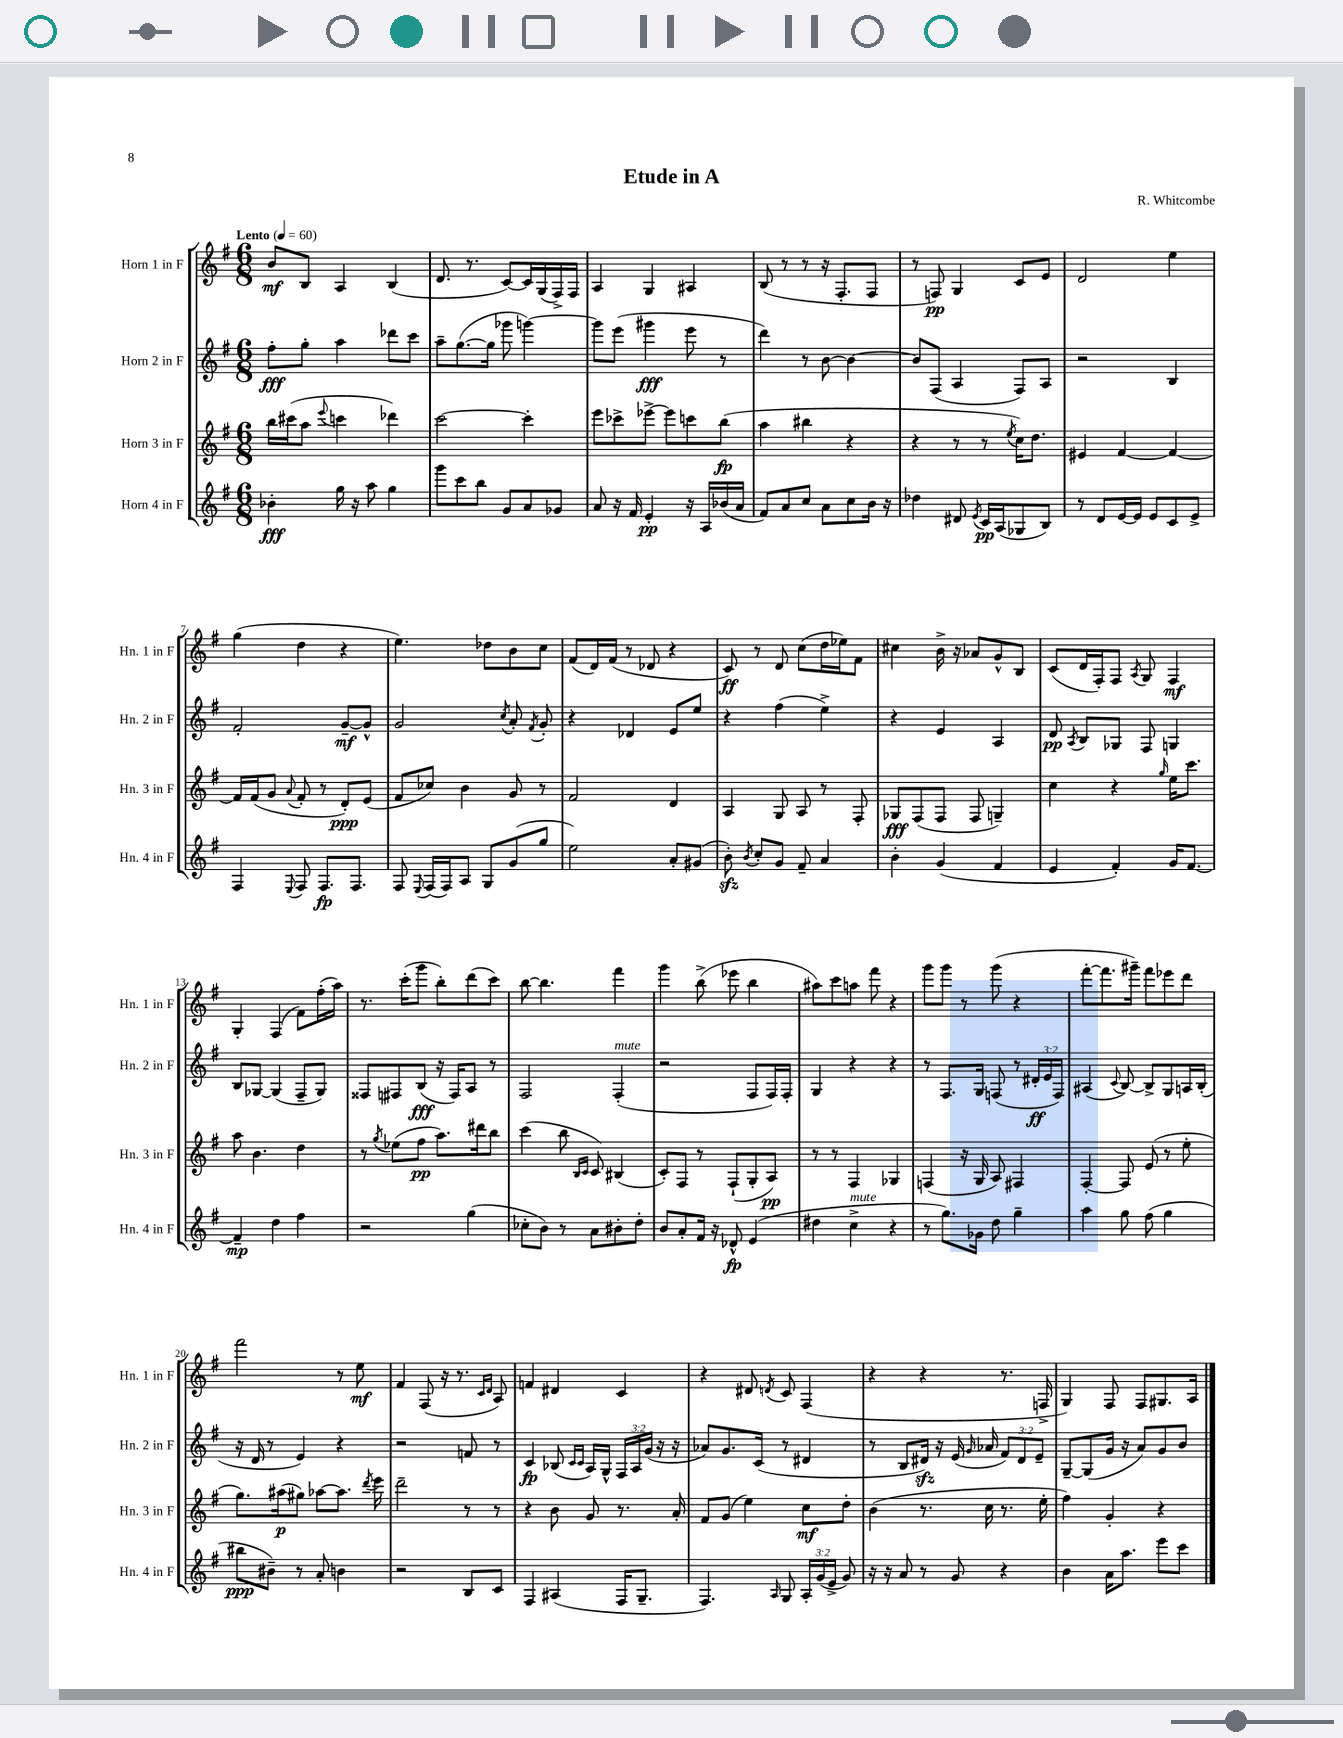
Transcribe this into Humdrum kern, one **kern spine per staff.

**kern	**kern	**kern	**kern
*staff4	*staff3	*staff2	*staff1
*clefG2	*clefG2	*clefG2	*clefG2
*k[f#]	*k[f#]	*k[f#]	*k[f#]
*M6/8	*M6/8	*M6/8	*M6/8
*MM60	*MM60	*MM60	*MM60
4b-'	16bb	8ff#'	8b
.	(16ccc#	.	.
.	8aa	8gg'	8B
.	8qqeee	.	.
16gg	4ccc	4aa	4A
16r	.	.	.
8aa	.	.	.
4gg	4ddd-)	8ddd-	(4B
.	.	8ccc	.
=	=	=	=
8ggg	[2ccc	8aa~	8.d
8ccc	.	([8.gg	.
.	.	.	8.r
8bb	.	.	.
.	.	16gg]	.
8g	.	8ggg-	[8c)
8a	4ccc']	[4ggg)	16c]
.	.	.	(16G
8g-	.	.	16F#^)
.	.	.	16F#
=	=	=	=
8a	8eee	8ggg]	4A
16r	8ccc-^	(8eee	.
16f#	.	.	.
4e'	[8eee-^	4ggg#	4G
.	8eee-]	.	.
16r	8ccc	8eee	4A#
16A	.	.	.
(16b-	(8bb	8r	.
16a	.	.	.
=	=	=	=
8f#)	4aa	4ddd)	(8B
8a	.	.	8r
8cc	4bb#	8r	8r
8a	.	[8b	16r
.	.	.	8.F#'
8cc	4r	4b_	.
16b	.	.	8F#
16r	.	.	.
=	=	=	=
4dd-	4r	8b]	8r
.	.	(8F#	8F)
8d#	8r	4A	4G
8qe	.	.	.
16c	8r	.	.
(16A	.	.	.
.	8qee	.	.
8G-	16cc)	8F#)	8c
.	8.dd	.	.
8B)	.	8A	8e
=	=	=	=
8r	4e#	2r	2d
8d	.	.	.
[16e	[4f#	.	.
16e]	.	.	.
8e	.	.	.
8c	4f#_	4B	4ee
8e^	.	.	.
=	=	=	=
4F#	16f#]	2f#'	(4gg
.	(16f#	.	.
.	8g	.	.
8qqE	8qqa	.	.
8F#	8f#'	.	4dd
8.F#	8r	.	.
.	8d')	[8g~	4r
8.F#	.	.	.
.	(8e	8g^^]	.
=	=	=	=
8F#	8f#	2g	4.ee)
8qqE	.	.	.
(16F#	8cc-)	.	.
16F#)	.	.	.
8A	4b	.	.
8G	.	.	8dd-
.	.	8qcc	.
(8g	8g	8a'	8b
.	.	8qf#	.
8gg	8r	8g'	8cc
=	=	=	=
2ee)	2f#	4r	(8f#
.	.	.	16d)
.	.	.	(16f#
.	.	4d-	8r
.	.	.	8d-
8a'	4d	8e	4r
(8g#	.	8ee	.
=	=	=	=
8b')	4A	4r	8c)
8qb	.	.	.
8cc'	.	.	8r
8g	8G	(4ff#	8d
8f#~	8A	.	(8cc
4a	8r	4ee^)	16dd
.	.	.	16ee-)
.	8F#'	.	8f#
=	=	=	=
4b'	8G-	4r	4cc#
.	(8F#	.	.
(4g	8F#	4e	16b^
.	.	.	16r
.	8F#	.	8a-
4f#	4G~)	4A	8g^^
.	.	.	8B
=	=	=	=
4e	4cc	8d	(8c
.	.	8qA	.
.	.	8B	16d
.	.	.	16F#')
4f#')	4r	8G-	8F#
.	.	.	8qA
.	.	8F#	8G
.	16qqgg	.	.
16g	16ee	4G	4F#
[8.f#	8.ccc	.	.
=	=	=	=
4f#~]	8aa	8B	4G'
.	4.b	[8G-	.
4dd	.	(4G-]	(4F#
4ff#	4dd	8F#~	8f#)
.	.	8G-)	(16ff#'
.	.	.	16aa)
=	=	=	=
2r	8r	8F##	8.r
.	8qgg	.	.
.	(8ee-	8F#	.
.	.	.	(16ccc'
.	8ff#	(8B	8ggg
.	8.aa)	16r	8bb')
.	.	16F#)	.
(4gg	.	8A	(8ddd
.	16ddd#	.	.
.	8bb	8r	8ccc)
=	=	=	=
8cc-'	(4ccc	2F#	[8bb
8b)	.	.	4.bb]
8r	8bb	.	.
.	16qqB	.	.
.	16qqc	.	.
8a	8c)	.	.
8b#'	(4B#	(4F#'	4fff#
8dd'	.	.	.
=	=	=	=
8b	8c')	2r	4ggg
8a'	8F#	.	.
16f#	8r	.	(8bb^
16r	.	.	.
8d-^^	(8F#`	.	8eee-
(4e	8G'	8F#	4bb
.	8A)	16F#)	.
.	.	16F#'	.
=	=	=	=
4dd#	8r	4G	8aa#)
.	8r	.	8ccc
4cc^	4F#	4r	8aa
.	.	.	8fff#
4r	4G-	4r	4r
=	=	=	=
8r	(4F	8r	8ggg
8.gg)	.	8.F#	8ggg
.	16r	.	8r
16g-	16G	16G	.
8dd	8A)	(8F	(8ggg
4gg~	4F#	8r	4r
.	.	24d#'	.
.	.	24e	.
.	.	24F)	.
=	=	=	=
4aa	[4F#'	(4A#	[8fff#'
.	.	.	8.fff#]
.	.	8qqc	.
8gg	8F#]	[8B)	.
.	.	.	16ggg#~)
(8ff#	(8e	8B^]	8fff#
4gg	8r	8G	8eee-
.	8ee'	16A	8ddd
.	.	(16B'	.
=	=	=	=
8bb#	8.gg)	16r	2fff#
.	.	16d	.
8b#~)	.	8r	.
.	(16aa#	.	.
8r	8gg#)	4e)	.
8a'	[8aa-	.	.
4b	8.aa-]	4r	8r
.	.	.	8ee
.	8qddd	.	.
.	16eee	.	.
=	=	=	=
2r	2ddd~	2r	4f#
.	.	.	(8F#
.	.	.	16r
.	.	.	8.r
8B	8r	8f	.
.	.	.	16qqc
.	.	.	16qqd
8c	8r	8r	8A)
=	=	=	=
4F#	4r	4c	4f
(4A#	8b	(8B-	4d#
.	.	16qqc	.
.	.	16qqc	.
.	8g	16A)	.
.	.	16G^^	.
16F#	8.r	24F#	4c
.	.	24A	.
8.G~	.	.	.
.	.	(24g	.
.	.	16r	.
.	16a'	16r	.
=	=	=	=
4.F#)	8f#	8a-)	4r
.	(8g	8.g	.
.	4ee)	.	8d#
.	.	(16c	.
16qqA	.	.	8qd
8G	.	8r	8c
24A'	8cc	4d#	(4F#
(24g	.	.	.
24e^	.	.	.
8g)	8dd'	.	.
=	=	=	=
16r	(4b	8r	4r
16r	.	.	.
8a	.	8B	.
8r	8.r	16d#)	4r
.	.	16r	.
8g	.	(16e	.
.	.	16qqg	.
.	16cc	16a-	.
4r	8.r	12f#)	8.r
.	.	12d#	.
.	.	12e~	.
.	16ee'	.	16F^
=	=	=	=
4b	4ff#)	[8G~	4G)
.	.	(8G]	.
16a	4g'	16g	8F#
8.aa	.	16r	.
.	.	8a)	8F#
8eee	4r	8g	8.G#
8ccc	.	8b	.
.	.	.	16A
==	==	==	==
*-	*-	*-	*-
